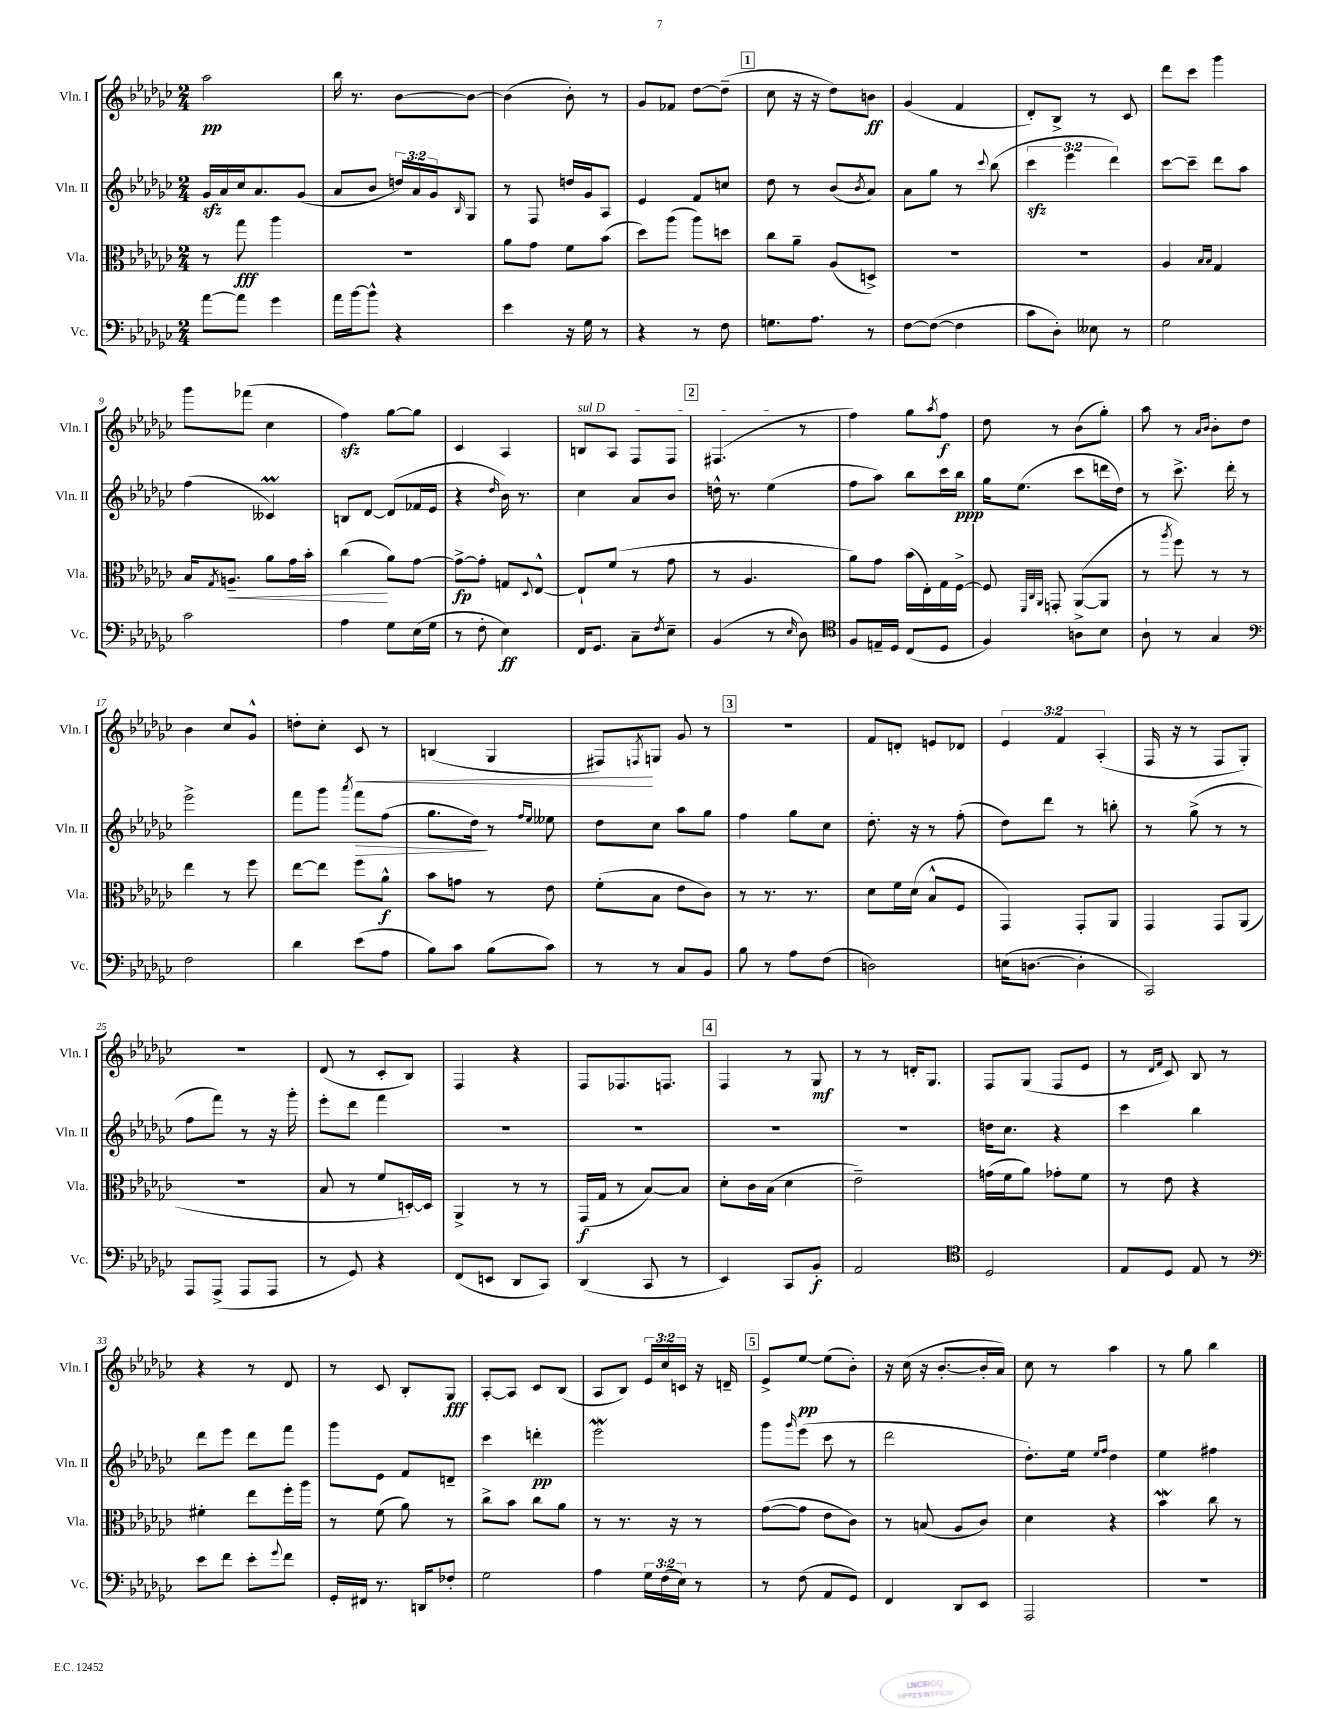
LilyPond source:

<<
\new StaffGroup <<
\new Staff = "s0" \with { instrumentName = "Vln. I" shortInstrumentName = "Vln. I" } {
    \clef treble \key ges \major \numericTimeSignature \time 2/4 \override Staff.TupletNumber.text = #tuplet-number::calc-fraction-text
    aes''2\pp |
    bes''16 r8. bes'8~ bes'8~ |
    bes'4( bes'8-.) r8 |
    ges'8 fes'8 des''8~ des''8--( |
    \mark \markup { \box "1" } ces''8 r16 r16 des''8) b'8\ff |
    ges'4( f'4 |
    des'8-.) bes8-> r8 ces'8 |
    des'''8 ces'''8 ges'''4 |
    ges'''8 fes'''8( ces''4 |
    f''4\sfz) ges''8~ ges''8 |
    ces'4 aes4 |
    \once \override TextSpanner.bound-details.left.text = \markup { \italic "sul D" } b8\startTextSpan aes8 f8 f8 |
    \mark \markup { \box "2" } fis4.\stopTextSpan( r8 |
    f''4) ges''8 \acciaccatura { aes''8 } f''8\f |
    des''8 r8 bes'8( ges''8-.) |
    aes''8 r8 \grace { aes'16 bes'16 } bes'8-. des''8 |
    bes'4 ces''8 ges'8-^ |
    d''8-. ces''8-. ces'8\< r8 |
    b4( ges4 |
    fis8\!) \acciaccatura { f8 } g8 ges'8 r8 |
    \mark \markup { \box "3" } r2 |
    f'8 d'8-. e'8 des'8 |
    \tuplet 3/2 { ees'4 f'4 aes4-.( } |
    f16 r16 r8 f8 ges8-.) |
    R2 |
    des'8( r8 ces'8-. bes8) |
    f4 r4 |
    f8 fes8. f8. |
    \mark \markup { \box "4" } f4 r8 ges8\mf |
    r8 r8 d'16-. ges8. |
    f8 ges8( f8 ees'8 |
    r8 \grace { des'16 f'16 } ces'8) bes8 r8 |
    r4 r8 des'8 |
    r8 ces'8 bes8-. ges8\fff |
    aes8~-. aes8 ces'8 bes8( |
    aes8 bes8) \tuplet 3/2 { ees'16 ces''16 c'16 } r16 d'16-- |
    \mark \markup { \box "5" } ees'8-> ees''8~\pp ees''8( bes'8-.) |
    r16 ces''16( r16 bes'8.~-. bes'16-. aes'16) |
    ces''8 r8 aes''4 |
    r8 ges''8 bes''4 \bar "|." |
}
\new Staff = "s1" \with { instrumentName = "Vln. II" shortInstrumentName = "Vln. II" } {
    \clef treble \key ges \major \numericTimeSignature \time 2/4 \override Staff.TupletNumber.text = #tuplet-number::calc-fraction-text
    ges'16\sfz aes'16 ces''16 aes'8. ges'8( |
    aes'8 bes'8 \tuplet 3/2 { d''16) aes'16 ges'16 } \grace { bes16 } ges8 |
    r8 f8 d''16 ges'16 aes8 |
    ees'4 f'8 c''8 |
    \mark \markup { \box "1" } des''8 r8 bes'8( \acciaccatura { bes'8 } aes'8) |
    aes'8 ges''8 r8 \appoggiatura { ces'''8 } bes''8( |
    \tuplet 3/2 { ces'''4\sfz ees'''4 des'''4) } |
    ces'''8~ ces'''8-- des'''8 aes''8 |
    f''4( ceses'4\prall) |
    b8 des'8~ des'8( fes'16 ees'16 |
    r4 \grace { des''16 } bes'16) r8. |
    ces''4 aes'8 bes'8 |
    \mark \markup { \box "2" } d''16-^ r8. ees''4( |
    f''8 aes''8) bes''8 ces'''16 bes''16\ppp |
    ges''16 ees''8.( ces'''8 d'''16 des''16) |
    r8 ces'''8.-> des'''16-. r8 |
    ees'''2-> |
    f'''8 ges'''8 \acciaccatura { aes'''8 } f'''8\> f''8( |
    ges''8. des''16\!) r8 \grace { f''16 ees''16 } eeses''8 |
    des''8 ces''8 aes''8 ges''8 |
    \mark \markup { \box "3" } f''4 ges''8 ces''8 |
    des''8.-. r16 r8 f''8-.( |
    des''8) des'''8 r8 b''8-. |
    r8 ges''8->( r8 r8 |
    f''8 f'''8) r8 r16 ges'''16-. |
    ees'''8-. des'''8 f'''4 |
    R2 |
    R2 |
    \mark \markup { \box "4" } R2 |
    R2 |
    d''16 ces''8. r4 |
    ces'''4 bes''4 |
    des'''8 ees'''8 des'''8 f'''8 |
    ges'''8 ees'8 f'8 d'8-- |
    ces'''4 d'''4-.\pp |
    ees'''2\mordent |
    \mark \markup { \box "5" } ges'''8 \grace { ges'''16 } ees'''8( ces'''8 r8 |
    des'''2 |
    des''8.-.) ees''16 \grace { ees''16 f''16 } des''4 |
    ees''4 fis''4 \bar "|." |
}
\new Staff = "s2" \with { instrumentName = "Vla." shortInstrumentName = "Vla." } {
    \clef alto \key ges \major \numericTimeSignature \time 2/4
    r8 ges''8\fff aes''4 |
    r2 |
    aes'8 ges'8 f'8 bes'8( |
    des''8) aes''8( aes''8) d''8 |
    \mark \markup { \box "1" } ces''8 aes'8-- aes8( d8->) |
    R2 |
    R2 |
    aes4 \grace { bes16 bes16 } ges4 |
    bes16 \acciaccatura { ges8 } a8.--\< aes'8 ges'16 bes'16-. |
    ces''4\!( aes'8) ges'8~ |
    ges'8~->\fp ges'8-. g8 \appoggiatura { des8 } ees8~-^ |
    ees8-! f'8( r8 ges'8 |
    \mark \markup { \box "2" } r8 aes4. |
    aes'8) ges'8 bes'16( ees16-.) ges16 f16~-> |
    f8 \grace { f,32 ces32 aes,32 } g,8-. aes,8~( aes,8 |
    r8 \acciaccatura { aes''8 } f''8) r8 r8 |
    ees''4 r8 f''8 |
    ees''8~ ees''8 f''8 aes'8-^\f |
    bes'8 g'8 r8 ees'8 |
    f'8-.( bes8 ees'8 ces'8) |
    \mark \markup { \box "3" } r8 r8. r8. |
    des'8 f'16 des'16( bes8-^ f8 |
    ges,4) ges,8-. aes,8 |
    ges,4 ges,8 aes,8( |
    r2 |
    bes8 r8 f'8 d16~-.) d16 |
    aes,4-> r8 r8 |
    ges,16\f( ges16 r8 bes8~) bes8 |
    \mark \markup { \box "4" } des'8-. ces'16 bes16( des'4 |
    ees'2--) |
    g'16( f'16 aes'8) ges'8-. f'8 |
    r8 ees'8 r4 |
    fis'4-. ees''8 f''16-. aes''16 |
    r8 f'8( aes'8) r8 |
    ces''8-> bes'8 ces''8 aes'8 |
    r8 r8. r16 r8 |
    \mark \markup { \box "5" } ges'8~( ges'8 ees'8 ces'8) |
    r8 b8( aes8 ces'8) |
    des'4 r4 |
    bes'4\mordent ces''8 r8 \bar "|." |
}
\new Staff = "s3" \with { instrumentName = "Vc." shortInstrumentName = "Vc." } {
    \clef bass \key ges \major \numericTimeSignature \time 2/4 \override Staff.TupletNumber.text = #tuplet-number::calc-fraction-text
    aes'8~ aes'8 ges'4 |
    aes'16 bes'16~ bes'8-^ r4 |
    ees'4 r16 ges16 r8 |
    r4 r8 f8 |
    \mark \markup { \box "1" } g8. aes8. r8 |
    f8~ f8~( f4 |
    ces'8 des8-.) eeses8 r8 |
    ges2 |
    ces'2 |
    aes4 ges8 ees16( ges16 |
    r8 f8-. ees4\ff) |
    f,16 ges,8. ces8-- \acciaccatura { f8 } ees8-- |
    \mark \markup { \box "2" } bes,4( r8 \grace { ees16 } des8) |
    \clef tenor f8 e16-- des16 ces8( des8 |
    f4) a8-> bes8 |
    aes8-! r8 ges4 |
    \clef bass f2 |
    des'4 ees'8( aes8 |
    bes8) ces'8 bes8( ces'8) |
    r8 r8 ces8 bes,8 |
    \mark \markup { \box "3" } bes8 r8 aes8 f8( |
    d2) |
    e16( d8.~ d4-. |
    ces,2) |
    aes,,8 aes,,8->( aes,,8 aes,,8 |
    r8 ges,8) r4 |
    f,8( e,8 des,8 ces,8) |
    des,4( ces,8 r8 |
    \mark \markup { \box "4" } ees,4) ces,8 bes,8-.\f |
    aes,2 |
    \clef tenor des2 |
    ees8 des8 ees8 r8 |
    \clef bass ees'8 f'8 ees'8-. \appoggiatura { ges'8 } f'8 |
    ges,16-. fis,16 r8. d,16 fes8-. |
    ges2 |
    aes4 \tuplet 3/2 { ges16 f16( ees16) } r8 |
    \mark \markup { \box "5" } r8 f8( aes,8 ges,8) |
    f,4 des,8 ees,8 |
    aes,,2 |
    R2 \bar "|." |
}
>>
>>
